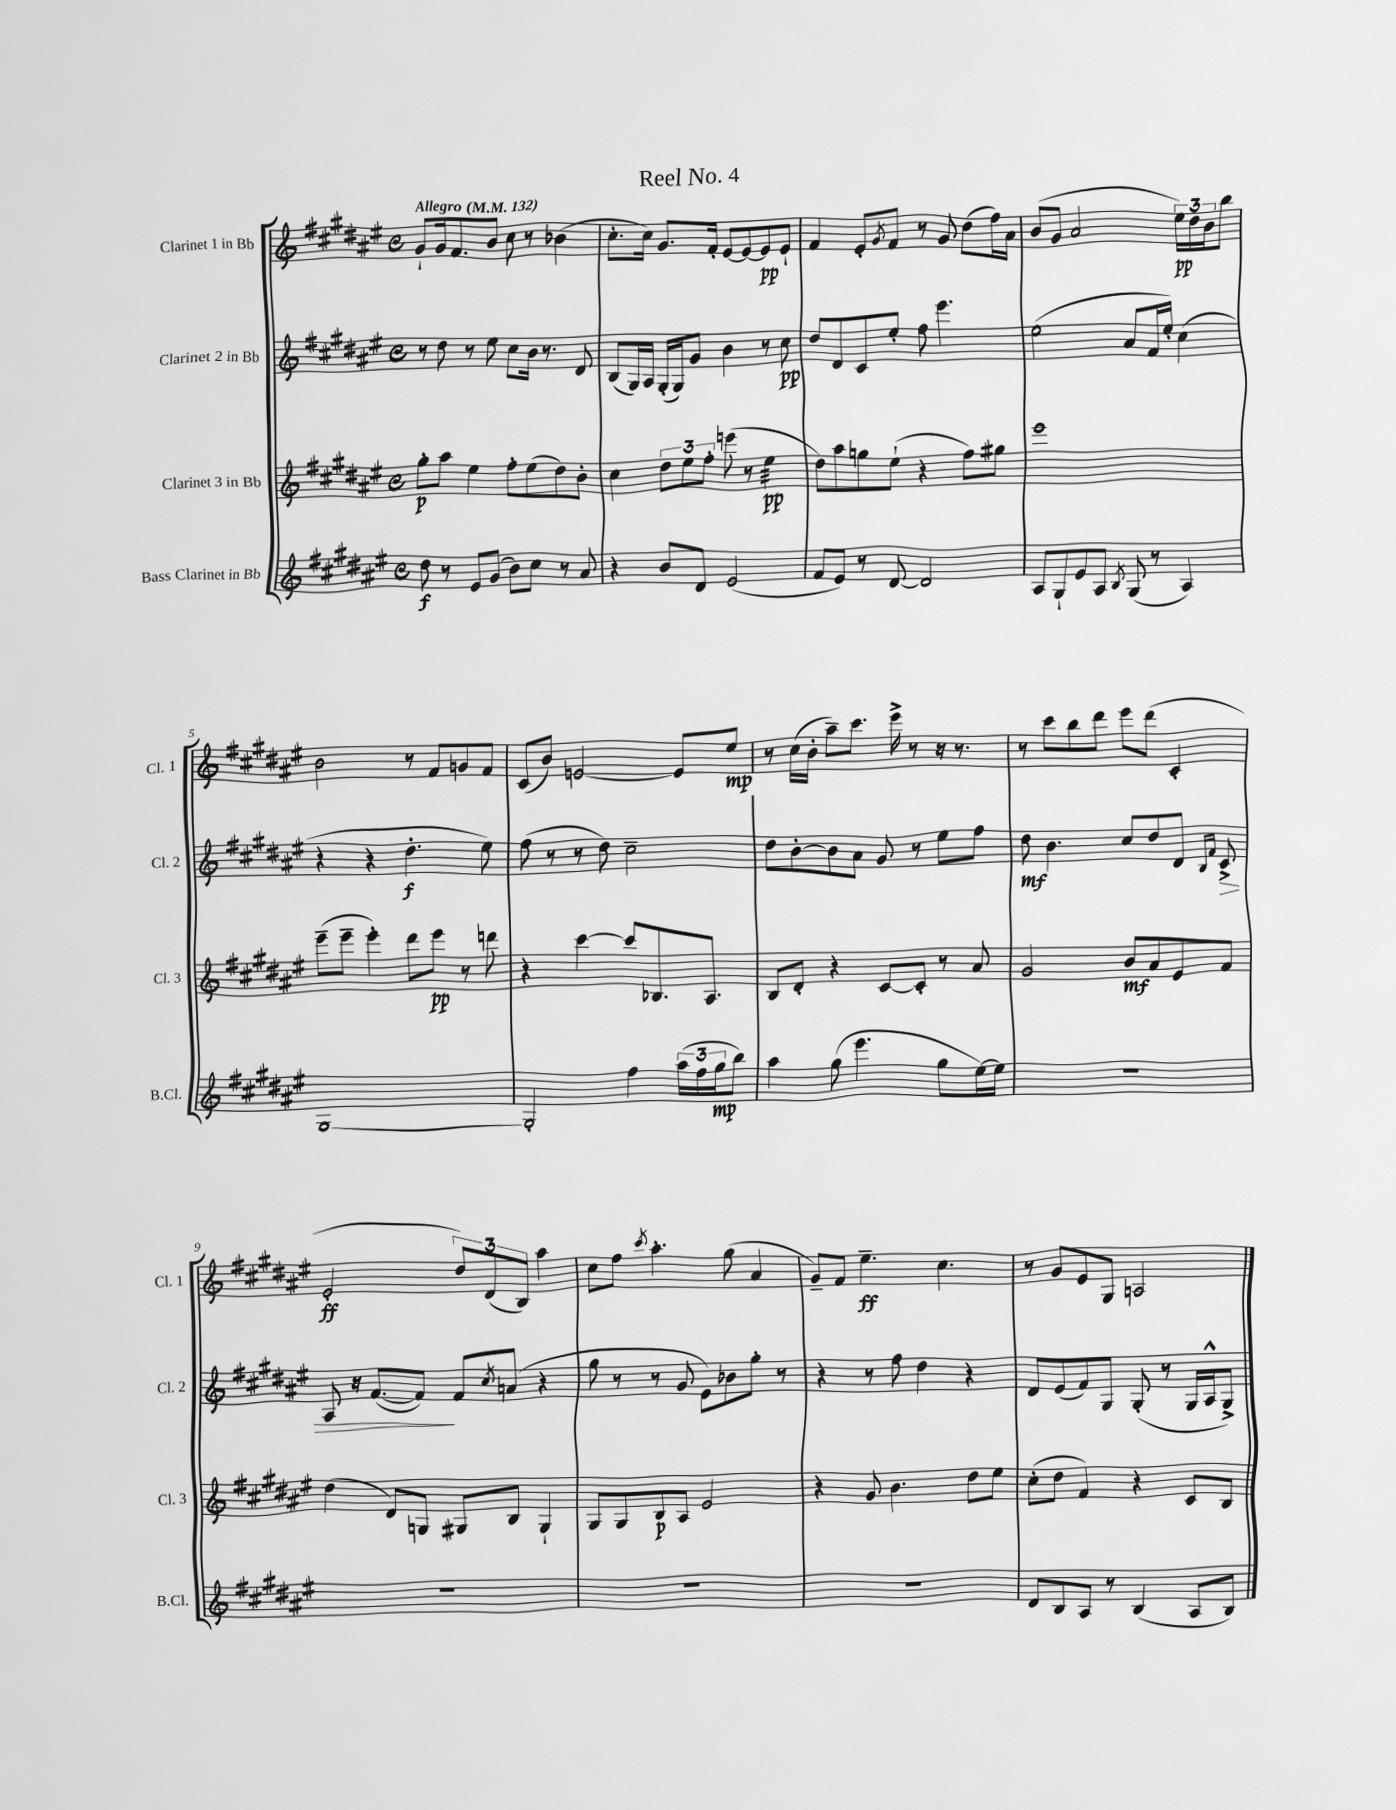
\header { title = "Reel No. 4" }
<<
\new StaffGroup <<
\new Staff = "s0" \with { instrumentName = "Clarinet 1 in Bb" shortInstrumentName = "Cl. 1" } {
    \clef treble \key fis \major \defaultTimeSignature \time 4/4 \tempo "Allegro" 4 = 132
    gis'8-! gis'16 fis'8. b'8 cis''8 r8 bes'4( |
    cis''8.-. cis''16) gis'8. fis'16-. eis'8~ eis'8~ eis'8\pp eis'8-! |
    fis'4 eis'8-. \acciaccatura { gis'8 } fis'8 r8 gis'8 dis''8( fis''16) ais'16 |
    b'8( gis'8 ais'2 \tuplet 3/2 { eis''16\pp) dis''16 b'16 } b''8 |
    b'2 r8 fis'8 g'8 fis'8 |
    cis'8( b'8) e'2~ e'8 eis''8\mp |
    r8 cis''16( b'16-. ais''8--) cis'''8. eis'''16-> r8 r16 r8. |
    r8 cis'''8 b''8 dis'''8 eis'''8 dis'''8( cis'4-. |
    eis'2-.\ff \tuplet 3/2 { dis''8) dis'8( b8) } ais''4 |
    cis''8 fis''8 \acciaccatura { cis'''8 } ais''4.-. gis''8( ais'4 |
    gis'8--) fis'8 eis''4.--\ff cis''4. |
    r8 gis'8 eis'8 gis8 a2 \bar "|." |
}
\new Staff = "s1" \with { instrumentName = "Clarinet 2 in Bb" shortInstrumentName = "Cl. 2" } {
    \clef treble \key fis \major \defaultTimeSignature \time 4/4
    r8 dis''8 r8 eis''8 cis''8 b'16 r8. dis'8 |
    b8( gis16) ais16 gis16-.( gis16) gis'8 b'4 r8 cis''8\pp |
    dis''8 dis'8 cis'8 eis''8-. fis''8 eis'''4. |
    eis''2( ais'8 fis'16 eis''16-.) cis''4( |
    r4 r4 dis''4.-.\f eis''8) |
    fis''8( r8 r8 dis''8) cis''2-- |
    dis''8 b'8~-. b'8 ais'8 gis'8 r8 eis''8 fis''8 |
    dis''8\mf b'4. cis''8 dis''8 dis'8 \grace { b16 fis'16 } cis'8->\> |
    ais8 r16 fis'8.~( fis'8\!) fis'8 \acciaccatura { cis''8 } a'8( r4 |
    gis''8 r8 r8 gis'8 eis'8) bes'8 gis''8-. r8 |
    r4 r8 fis''8 dis''4 r4 |
    dis'8 eis'8( fis'8) gis8 gis8-.( r8 gis16 ais16-^ gis8->) \bar "|." |
}
\new Staff = "s2" \with { instrumentName = "Clarinet 3 in Bb" shortInstrumentName = "Cl. 3" } {
    \clef treble \key fis \major \defaultTimeSignature \time 4/4
    gis''8-.\p ais''8 eis''4 fis''8-. eis''8( dis''8) b'8-. |
    cis''4 \tuplet 3/2 { dis''8 eis''8 fis''8-. } e'''8( r8 eis''4:32\pp |
    dis''8) ais''8 g''8 eis''8-!( r4 fis''8) gis''8 |
    eis'''1 |
    eis'''8--( eis'''8-- eis'''4-.) dis'''8 eis'''8\pp r8 d'''8 |
    r4 cis'''4~ cis'''8 bes8. ais8. |
    b8 dis'8-. r4 cis'8~ cis'8-. r8 ais'8 |
    gis'2 b'8\mf ais'8 eis'8 fis'8 |
    dis''4( dis'8) g8 gis8 b8 gis4-! |
    gis8 gis8 b8\p ais8 eis'2 |
    r4 gis'8 b'4. dis''8 eis''8 |
    cis''8-.( dis''8 fis'4) r4 cis'8 b8 \bar "|." |
}
\new Staff = "s3" \with { instrumentName = "Bass Clarinet in Bb" shortInstrumentName = "B.Cl." } {
    \clef treble \key fis \major \defaultTimeSignature \time 4/4
    dis''8\f r8 eis'8 gis'8( b'8) cis''8 r8 ais'8 |
    r4 b'8 dis'8 eis'2( |
    fis'8 eis'8) r8 dis'8~ dis'2 |
    ais8 gis8-! eis'8 ais8 \acciaccatura { b8 } gis8( r8 ais4) |
    gis1~ |
    gis2-. fis''4 \tuplet 3/2 { ais''16( fis''16 gis''16\mp } b''8) |
    ais''4 gis''8( eis'''4. gis''8 eis''16~) eis''16 |
    R1 |
    R1 |
    R1 |
    R1 |
    dis'8 b8 ais8 r8 b4( ais8 b8) \bar "|." |
}
>>
>>
